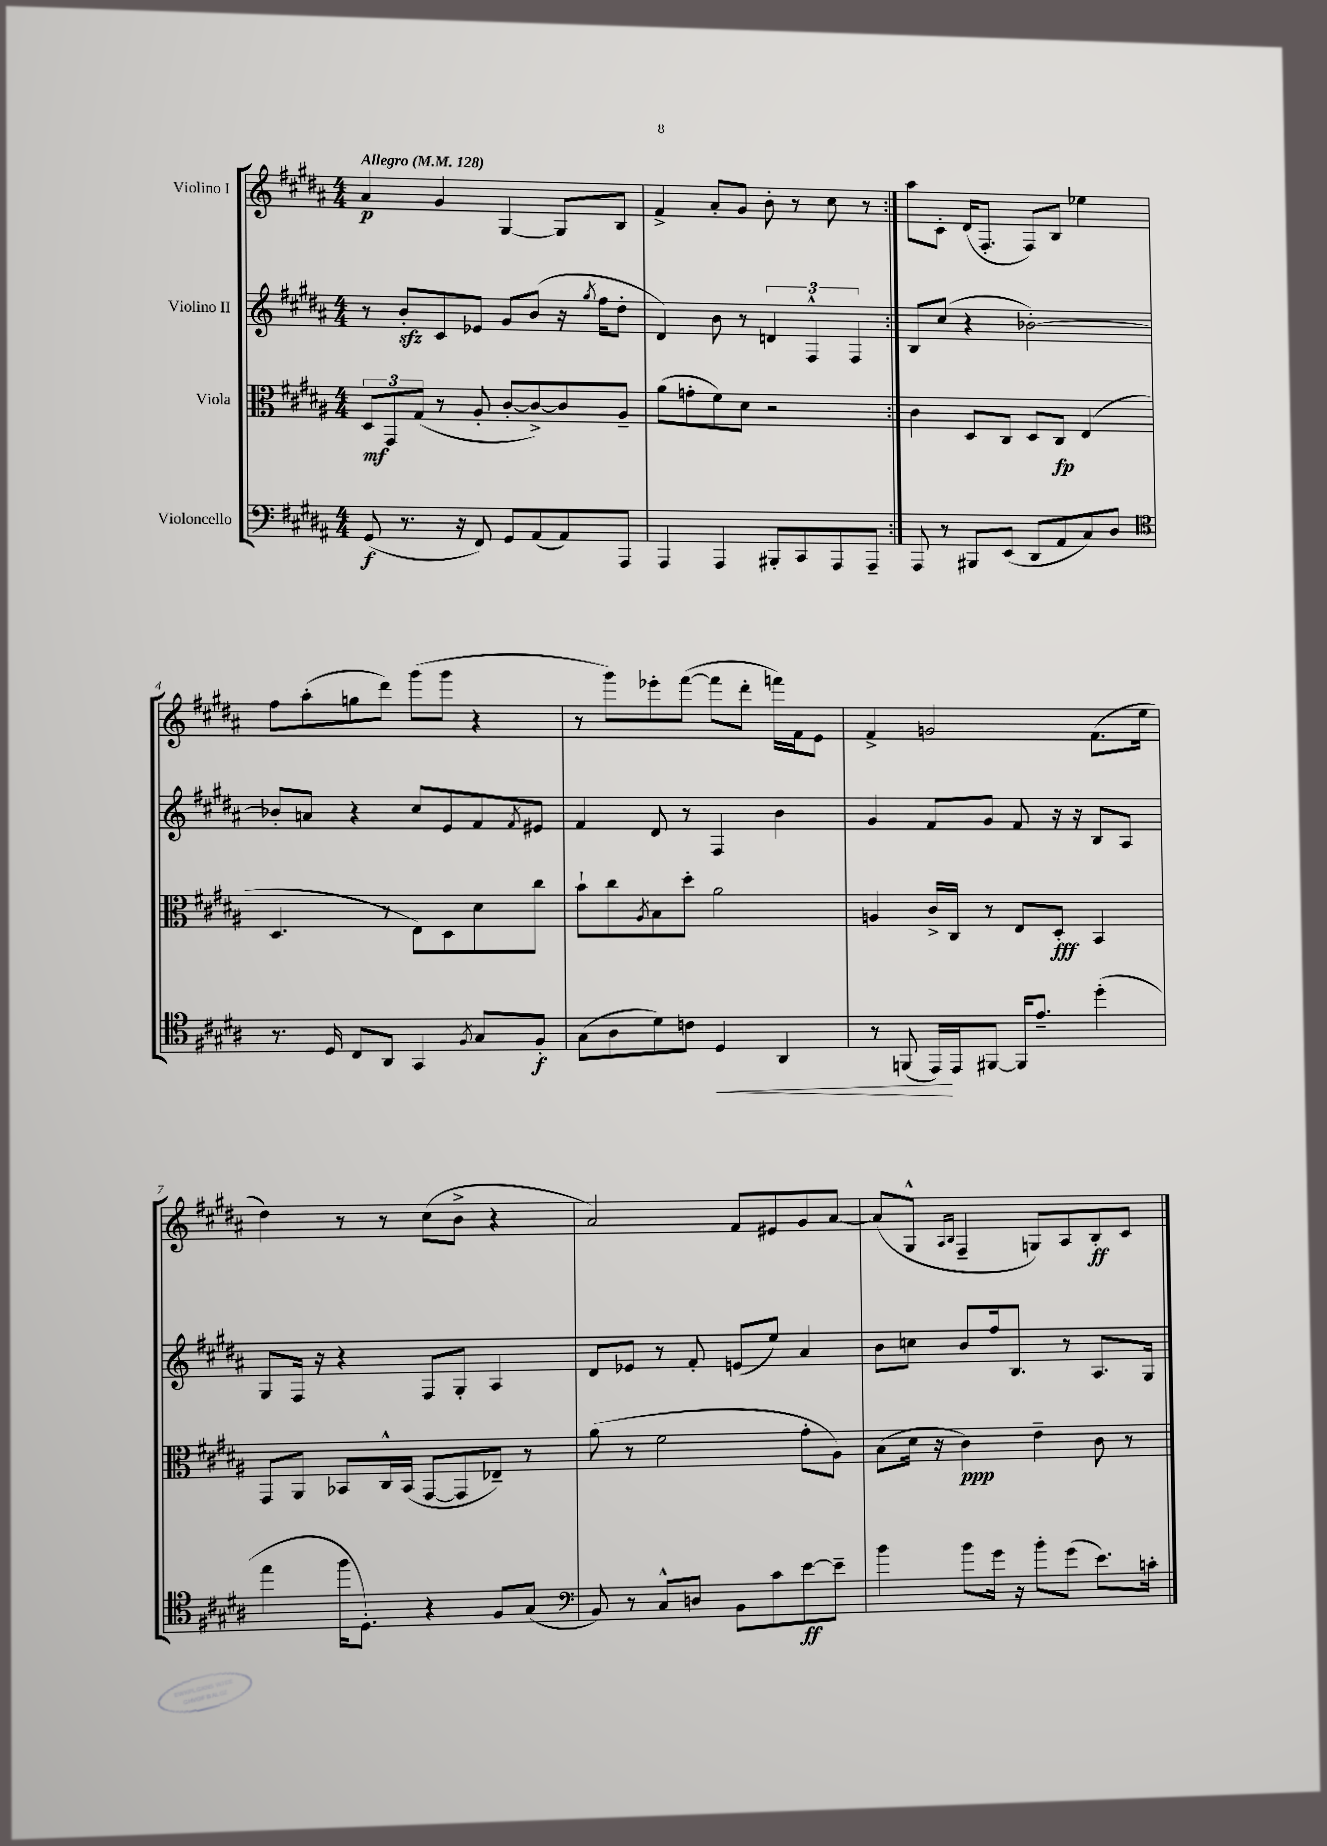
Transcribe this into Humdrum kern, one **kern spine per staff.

**kern	**dynam	**kern	**dynam	**kern	**kern	**dynam
*part4	*part4	*part3	*part3	*part2	*part1	*part1
*staff4	*staff4	*staff3	*staff3	*staff2	*staff1	*staff1
*I"Violoncello	*	*I"Viola	*	*I"Violino II	*I"Violino I	*
*clefF4	*	*clefC3	*	*clefG2	*clefG2	*
*k[f#c#g#d#a#]	*	*k[f#c#g#d#a#]	*	*k[f#c#g#d#a#]	*k[f#c#g#d#a#]	*
*M4/4	*	*M4/4	*	*M4/4	*M4/4	*
*MM128	*	*MM128	*	*MM128	*MM128	*
=1	=1	=1	=1	=1	=1	=1
!	!	!	!	!	!LO:TX:a:B:t=Allegro	!
(8GG#/	f	12D#/L	mf	8r	4a#/	p
.	.	12GG#/	.	.	.	.
8.r	.	.	.	8bzz'/L	.	.
.	.	(12G#/J	.	.	.	.
.	.	8r	.	8c#/	4g#/	.
16r	.	.	.	.	.	.
8FF#/)	.	8A#'/	.	8e-X/J	.	.
8GG#/L	.	[8c#'/L	.	8g#/L	[4G#/	.
(8AA#/	.	8c#^/_)	.	(8b/J	.	.
8AA#/)	.	8c#/]	.	16r	8G#/L]	.
.	.	.	.	8qgg#/	.	.
.	.	.	.	16ff#\KL	.	.
8AAA#/J	.	8A#~/J	.	8dd#'\J	8B/J	.
=2	=2	=2	=2	=2	=2	=2
4AAA#/	.	(8a#\L	.	4d#/)	4f#^/	.
.	.	8gn'\	.	.	.	.
4AAA#/	.	8f#\)	.	8b\	8a#'/L	.
.	.	8d#\J	.	8r	8g#/J	.
8BBB#X'/L	.	2r	.	6dn/	8b'\	.
8CC#/	.	.	.	.	8r	.
.	.	.	.	6F#^^/	.	.
8AAA#/	.	.	.	.	8cc#\	.
.	.	.	.	6F#/	.	.
8AAA#~/J	.	.	.	.	8r	.
=3:|!	=3:|!	=3:|!	=3:|!	=3:|!	=3:|!	=3:|!
8AAA#/	.	4c#\	.	8B/L	8aa#\L	.
8r	.	.	.	(8cc#/J	8c#'\J	.
8BBB#X/L	.	8D#/L	.	4r	(16d#/KL	.
.	.	.	.	.	8.F#'/J	.
(8EE/J	.	8C#/J	.	.	.	.
8DD#/L	.	8D#/L	.	[2b-X'\)	8F#/L)	.
8AA#/	.	8C#/J	fp	.	8B/J	.
8C#/)	.	(4E/	.	.	4ee-X\	.
8D#/J	.	.	.	.	.	.
!!LO:LB:g=z
=4	=4	=4	=4	=4	=4	=4
*clefC4	*	*	*	*	*	*
8.r	.	4.D#/	.	8b-X'/L]	8ff#\L	.
.	.	.	.	8an/J	(8aa#'\	.
16D#/	.	.	.	.	.	.
8C#/L	.	.	.	4r	8ggn\	.
8AA#/J	.	8r	.	.	8ddd#\J)	.
4GG#/	.	8E\L)	.	8cc#/L	(8ggg#\L	.
.	.	8D#\	.	8e/	8ggg#\J	.
8qF#/	.	.	.	.	.	.
8G#/L	.	8d#\	.	8f#/	4r	.
.	.	.	.	8qf#/	.	.
8F#'/J	f	8cc#\J	.	8e#X/J	.	.
=5	=5	=5	=5	=5	=5	=5
(8G#\L	.	8b`\L	.	4f#/	8r	.
8A#\	.	8cc#\	.	.	8ggg#\L)	.
.	.	8qA#/	.	.	.	.
8d#\)	.	8B\	.	8d#/	8eee-X'\	.
8cn\J	.	8dd#'\J	.	8r	([8fff#\J	.
!	!LO:HP:b	!	!	!	!	!
4D#/	<	2a#\	.	4F#/	8fff#\L]	.
.	.	.	.	.	8ddd#'\J	.
4AA#/	.	.	.	4b\	16fffn\LL)	.
.	.	.	.	.	16f#\J	.
.	.	.	.	.	8e\J	.
=6	=6	=6	=6	=6	=6	=6
8r	.	4An/	.	4g#/	4f#^/	.
(8FFn/	.	.	.	.	.	.
16EE/LL)	.	16c#^/LL	.	8f#/L	2gn/	.
16EE/J	[	16C#/JJ	.	.	.	.
[8FF#X/J	.	8r	.	8g#/J	.	.
16FF#/KL]	.	8E/L	.	8f#/	.	.
8.e~/J	.	.	.	.	.	.
.	.	8D#'/J	fff	16r	.	.
.	.	.	.	16r	.	.
(4dd#'\	.	4BB/	.	8B/L	(8.f#\L	.
.	.	.	.	8A#/J	.	.
.	.	.	.	.	16ee\Jk	.
!!LO:LB:g=z
=7	=7	=7	=7	=7	=7	=7
4ee\	.	8GG#/L	.	8G#/L	4dd#\)	.
.	.	8AA#/J	.	16F#/Jk	.	.
.	.	.	.	16r	.	.
16ff#\KL	.	8BB-X/L	.	4r	8r	.
8.D#'\J)	.	.	.	.	.	.
.	.	16C#^^/L	.	.	8r	.
.	.	(16BB-/JJ	.	.	.	.
4r	.	[8GG#/L	.	8F#/L	(8cc#\L	.
.	.	8GG#/]	.	8G#'/J	8b^\J	.
8F#/L	.	8E-X~/J)	.	4A#/	4r	.
(8G#/J	.	8r	.	.	.	.
=8	=8	=8	=8	=8	=8	=8
*clefF4	*	*	*	*	*	*
8BB/)	.	(8a#\	.	8d#/L	2a#/)	.
8r	.	8r	.	8e-X/J	.	.
8C#^^/L	.	2f#\	.	8r	.	.
8Dn/J	.	.	.	8f#'/	.	.
8BB\L	.	.	.	(8en/L	8f#/L	.
8c#\	.	.	.	8ee/J)	8e#X/	.
[8e\	ff	8g#'\L	.	4a#/	8g#/	.
8e~\J]	.	8A#\J)	.	.	[8a#/J	.
=9	=9	=9	=9	=9	=9	=9
4b\	.	(8B\L	.	8b\L	(8a#/L]	.
.	.	16d#\Jk	.	8ccn\J	8G#^^/J	.
.	.	16r	.	.	.	.
.	.	.	.	.	16qqA#/LL	.
.	.	.	.	.	16qqB/JJ	.
8b\L	.	4c#\)	ppp	8b/L	4F#~/	.
16g#\Jk	.	.	.	16ff#/k	.	.
16r	.	.	.	8.B/J	.	.
8b'\L	.	4e~\	.	.	8Gn/L)	.
(8g#\J	.	.	.	8r	8A#/	.
8.e\L)	.	8c#\	.	8.A#/L	8B'/	ff
.	.	8r	.	.	8c#/J	.
16cn'\Jk	.	.	.	16G#/Jk	.	.
==	==	==	==	==	==	==
*-	*-	*-	*-	*-	*-	*-
